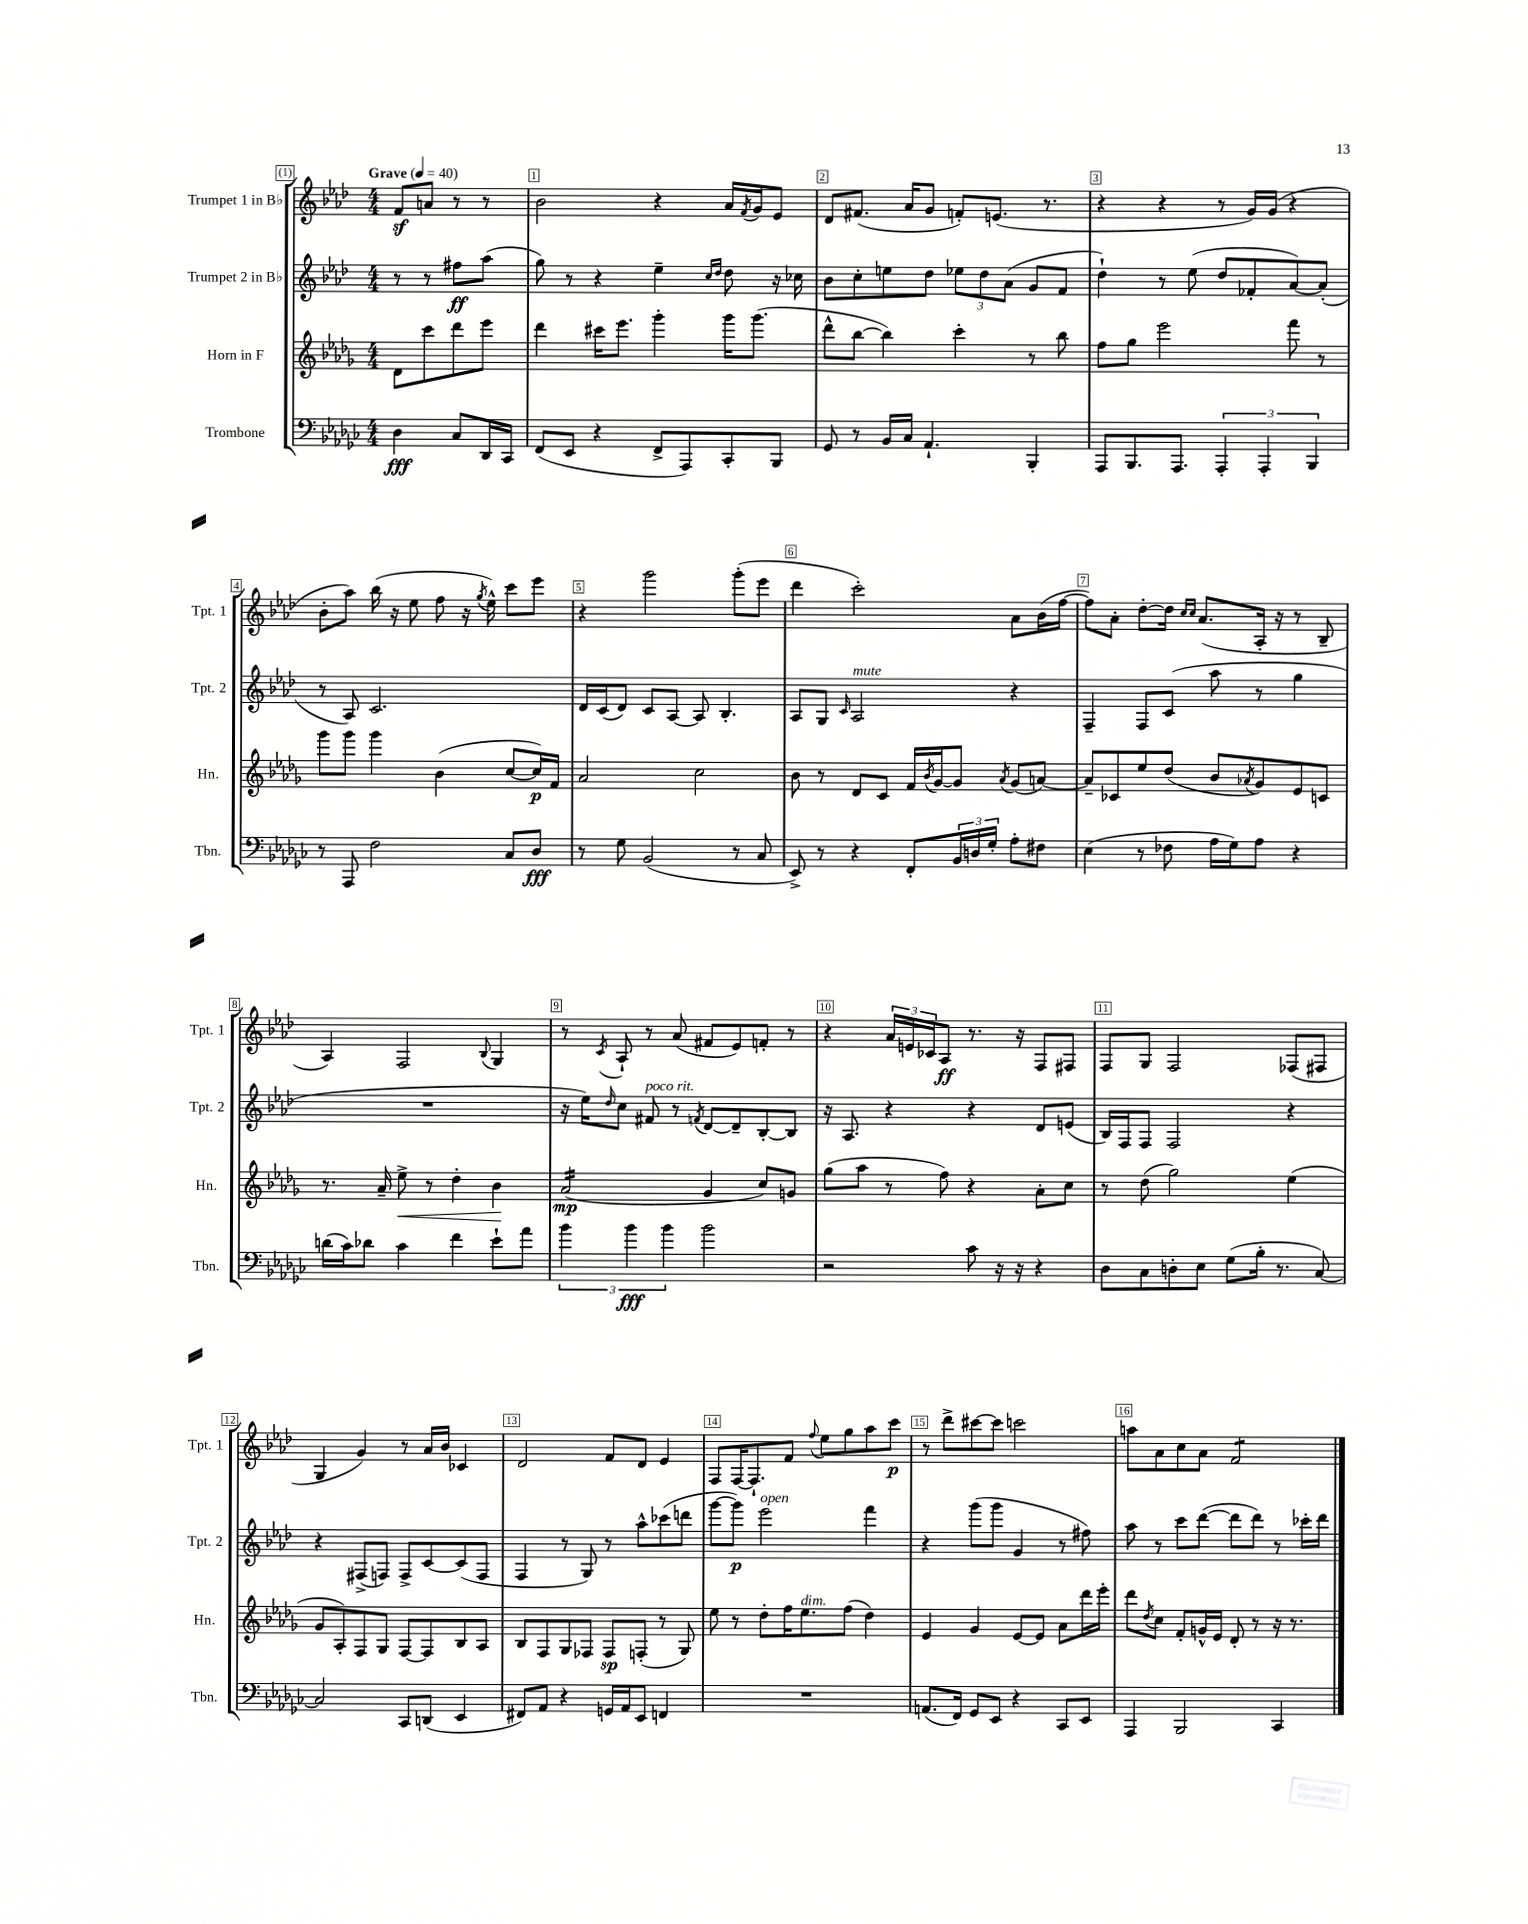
<<
\new StaffGroup <<
\new Staff = "s0" \with { instrumentName = "Trumpet 1 in Bb" shortInstrumentName = "Tpt. 1" } {
    \clef treble \key aes \major \numericTimeSignature \time 4/4 \partial 2 \tempo "Grave" 4 = 40
    f'8\sf a'8 r8 r8 |
    bes'2 r4 aes'16 \acciaccatura { f'8 } g'16 ees'8 |
    des'8 fis'8.( aes'16 g'8 f'8-.) e'8.( r8. |
    r4 r4 r8 g'16) g'16( r4 |
    bes'8-. aes''8) bes''16( r16 ees''8 f''8 r16 \acciaccatura { g''8 } ees''16-^) c'''8 ees'''8 |
    r4 g'''2 g'''8-.( ees'''8 |
    des'''4 c'''2-.) aes'8 bes'16( f''16~ |
    f''8) aes'8-. des''8~-. des''16 \grace { c''16 c''16 } aes'8.( aes16-. r16 r8 bes8-- |
    aes4) f2 \appoggiatura { bes8 } g4 |
    r8 \acciaccatura { c'8 } aes8-! r8 aes'8( fis'8 ees'8) f'8-. r8 |
    r4 \tuplet 3/2 { aes'16 e'16 ces'16 } aes8\ff r8. r16 f8 fis8 |
    f8 g8 f2 fes8( fis8 |
    g4 g'4) r8 aes'16 bes'16 ces'4 |
    des'2 f'8 des'8 ees'4 |
    f8 f16~ f8.-! f'8 \appoggiatura { f''8 } ees''8 g''8 aes''8 c'''8\p |
    r8 des'''8-> cis'''8~ cis'''8 c'''2 |
    a''8 aes'8 c''8 aes'8 f'2:8 \bar "|." |
}
\new Staff = "s1" \with { instrumentName = "Trumpet 2 in Bb" shortInstrumentName = "Tpt. 2" } {
    \clef treble \key aes \major \numericTimeSignature \time 4/4 \partial 2
    r8 r8 fis''8\ff aes''8( |
    g''8) r8 r4 ees''4-- \grace { c''16 des''16 } des''8 r16 ces''16 |
    bes'8 c''8-. e''8 des''8 \tuplet 3/2 { ees''8 des''8 aes'8( } g'8 f'8 |
    des''4-!) r8 ees''8( des''8 fes'8-. aes'8~) aes'8-.( |
    r8 aes8) c'2. |
    des'16 c'16( des'8) c'8 aes8~ aes8 bes4.-. |
    aes8 g8 \grace { c'16 } aes2^\markup { \italic "mute" } r4 |
    f4-- f8 c'8( aes''8 r8 g''4 |
    R1 |
    r16 ees''16) \grace { des''16 } c''8 fis'8^\markup { \italic "poco rit." } r8 \acciaccatura { f'8 } des'8~ des'8-- bes8~-. bes8 |
    r16 aes8. r4 r4 des'8 e'8( |
    bes16) f16 f8 f2 r4 |
    r4 fis8->( f8) f8-> c'8~ c'8( f8 |
    f4 r8 g8) r8 aes''8-^ ces'''8( d'''8 |
    g'''8~ g'''8\p) ees'''2^\markup { \italic "open" } f'''4 |
    r4 g'''8( g'''8 g'4 r8 fis''8) |
    aes''8 r8 c'''8 des'''8~( des'''8 des'''8) r8 ces'''16-. des'''16 \bar "|." |
}
\new Staff = "s2" \with { instrumentName = "Horn in F" shortInstrumentName = "Hn." } {
    \clef treble \key des \major \numericTimeSignature \time 4/4 \partial 2
    des'8 c'''8 des'''8 ees'''8 |
    des'''4 cis'''16 ees'''8. ges'''4-. ges'''16 ges'''8.( |
    des'''8-^ bes''8~ bes''4) c'''4-. r8 bes''8 |
    f''8 ges''8 ees'''2 f'''8 r8 |
    ges'''8 ges'''8 ges'''4 bes'4( c''8~ c''16\p) f'16 |
    aes'2 c''2 |
    bes'8 r8 des'8 c'8 f'16 \acciaccatura { bes'8 } ges'16~ ges'8 \acciaccatura { aes'8 } ges'8( a'8~) |
    a'8-- ces'8 ees''8 des''8( bes'8 \acciaccatura { aes'8 } ges'8) ees'8 c'8 |
    r8. aes'16-- ees''8->\< r8 des''4-. bes'4\! |
    aes'2:16\mp( ges'4 c''8) g'8 |
    ges''8( aes''8 r8 f''8) r4 aes'8-. c''8 |
    r8 des''8( ges''2) ees''4( |
    ges'8 aes8-.) f8 ges8 f8~ f8 bes8 aes8 |
    bes8 f8 ges8 fes8 fes8\sp f8-.( r8 ges8) |
    ees''8 r8 des''8-. f''16 ees''8.^\markup { \italic "dim." } f''8( des''4) |
    ees'4 ges'4 ees'8~ ees'8 aes'8 des'''16 ees'''16-. |
    des'''8 \acciaccatura { des''8 } c''8 f'8-. g'16-^ ees'16 des'8-. r8 r16 r8. \bar "|." |
}
\new Staff = "s3" \with { instrumentName = "Trombone" shortInstrumentName = "Tbn." } {
    \clef bass \key ges \major \numericTimeSignature \time 4/4 \partial 2
    des4\fff ces8 des,16 ces,16 |
    f,8( ees,8 r4 f,8-> aes,,8) ces,8-. bes,,8 |
    ges,8 r8 bes,16 ces16 aes,4.-! bes,,4-. |
    aes,,8 bes,,8. aes,,8. \tuplet 3/2 { aes,,4-. aes,,4-. bes,,4 } |
    r8 aes,,8 f2 ces8 des8\fff |
    r8 ges8 bes,2( r8 ces8 |
    ees,8->) r8 r4 f,8-. \tuplet 3/2 { bes,16 d16 ges16-. } aes8-. fis8 |
    ees4( r8 fes8 aes16 ges16) aes8 r4 |
    d'16( ces'16) des'8 ces'4 f'4 ees'8-! aes'8 |
    \tuplet 3/2 { bes'4 bes'4\fff bes'4 } bes'2 |
    r2 ces'8 r16 r16 r4 |
    des8 ces8 d8-. ees8 ges8( bes16-. r8. ces8~) |
    ces2 ces,8 d,8( ees,4 |
    fis,8) aes,8 r4 g,16 aes,16 ees,8 f,4 |
    R1 |
    a,8.( f,16) ges,8 ees,8 r4 ces,8 ees,8 |
    aes,,4 bes,,2 ces,4 \bar "|." |
}
>>
>>
\layout { \context { \Score \override BarNumber.break-visibility = ##(#f #t #t) barNumberVisibility = #all-bar-numbers-visible \override BarNumber.stencil = #(make-stencil-boxer 0.1 0.3 ly:text-interface::print) } }
